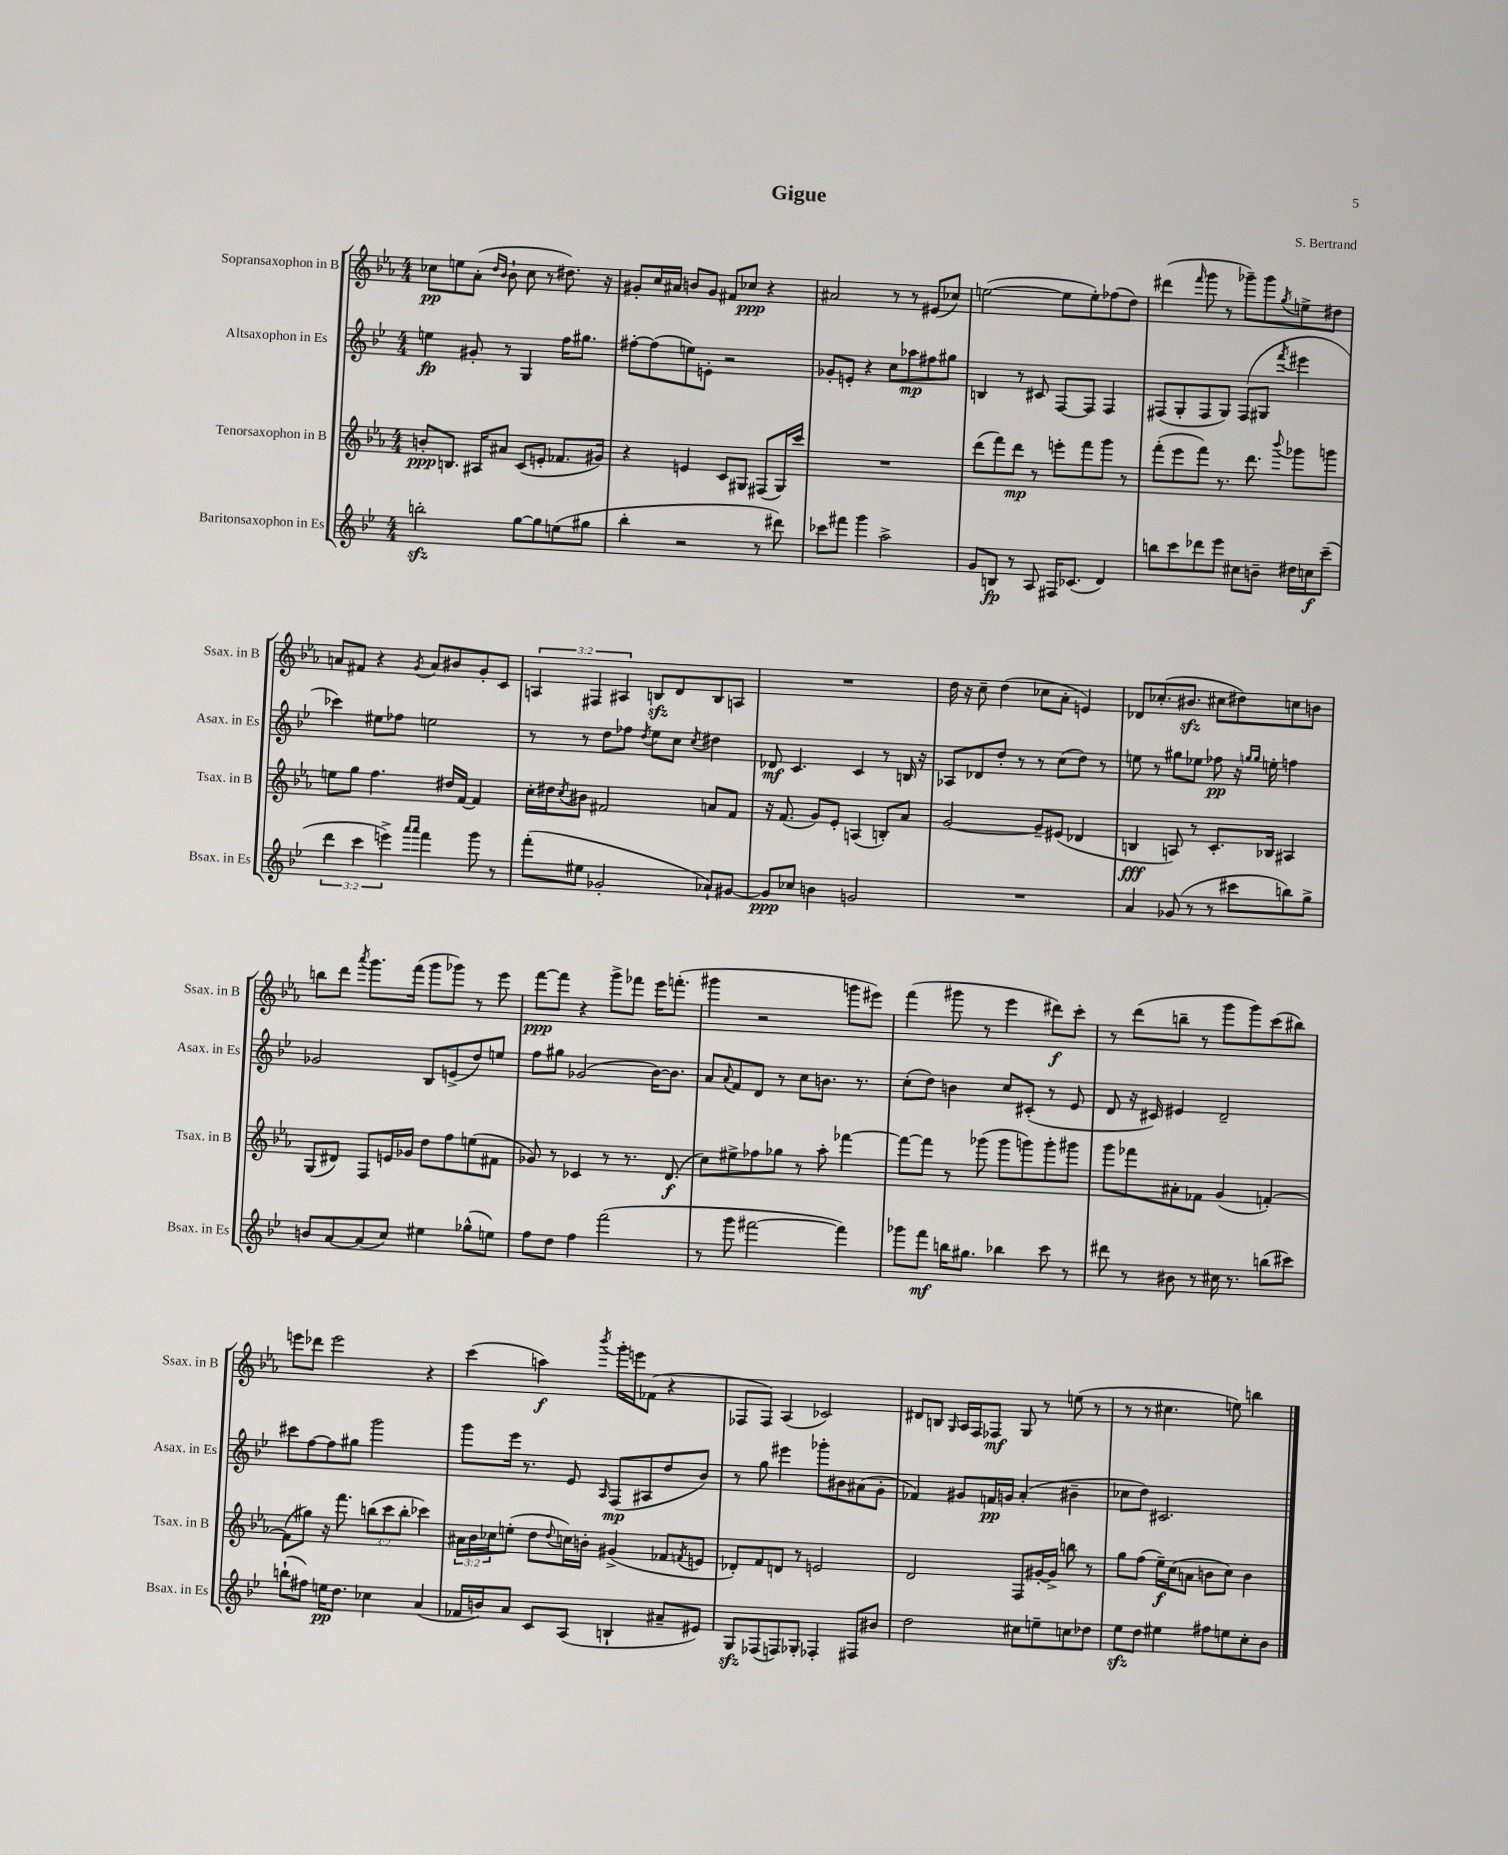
\header { title = "Gigue" composer = "S. Bertrand" }
<<
\new StaffGroup <<
\new Staff = "s0" \with { instrumentName = "Sopransaxophon in B" shortInstrumentName = "Ssax. in B" } {
    \clef treble \key ees \major \numericTimeSignature \time 4/4 \override Staff.TupletNumber.text = #tuplet-number::calc-fraction-text
    ces''8\pp e''8 aes'8-.( \grace { d''16 bes'16 } bes'8-! ces''8 r8 dis''8.) r16 |
    gis'8-. c''16 ais'16 b'8 gis'8 fis'8 ces''8\ppp r4 |
    ais'2 r8 r8 eis'8( ces''8) |
    e''2~( e''8 e''8-.) fes''8( d''8) |
    dis'''4( \grace { f'''16 } g'''8 r8 ges'''8--) ges'''8 \acciaccatura { g''8 } e''8-> dis''8 |
    a'8 fis'8 r4 \acciaccatura { g'8 } a'8 bis'8 g'8-. c'8 |
    \tuplet 3/2 { a4 fis4 ais4 } b8\sfz d'8 b8 a8 |
    R1 |
    d''16 r16 c''8-- d''4( ces''8 aes'8-. e'4) |
    des'8 ces''8.-.( bis'8.\sfz cis''8 dis''8) c''8 b'8 |
    b''8 d'''8 \acciaccatura { aes'''8 } g'''8. f'''16( g'''8 ges'''8) r8 ees'''8 |
    f'''8~\ppp f'''8 r4 g'''8-> fes'''8 ees'''16 f'''8.-.( |
    gis'''4 r2 g'''8 eis'''8) |
    f'''4( gis'''8 r8 ees'''4 dis'''8\f) c'''8-. |
    r8 d'''8( b''8-- r8 g'''8 g'''8) c'''8( bis''8) |
    e'''8 des'''8 e'''2 r4 |
    c'''4( a''4\f) \acciaccatura { bes'''8 } g'''16-. e'''16 fes'8( r4 |
    fes8 fes8) aes4( ces'2) |
    dis'8 b8 \grace { g16 } aes16 f16 fes8\mf g8 r8 e''8( r8 |
    r8 r8 cis''4. e''8) b''4 \bar "|." |
}
\new Staff = "s1" \with { instrumentName = "Altsaxophon in Es" shortInstrumentName = "Asax. in Es" } {
    \clef treble \key bes \major \numericTimeSignature \time 4/4
    e''4\fp gis'8-. r8 g4 f''16 gis''8. |
    fis''8~-. fis''8( e''8) e'8-. r2 |
    ges'8-. e'8-. r4 c''8 aes''8\mp fis''8 gis''8 |
    b4 r8 cis'8 f8~ f8 f4 |
    fis8( g8-. fis8 g8) fis8( gis8 \acciaccatura { f'''8 } eis'''4 |
    ces'''4) eis''8 fes''8 e''2 |
    r8 r8 d''8 fes''8 \acciaccatura { d''8 } ees''8 c''8 \acciaccatura { c''8 } dis''4 |
    des'8\mf c'4. c'4 r8 b16 r16 |
    aes8 des'8 d''8-. r8 r8 c''8( d''8) r8 |
    e''8 r8 gis''8 ees''8 fes''8\pp r16 \grace { g''16 g''16 } e''16-. f''4 |
    ges'2 bes8 e'8->( d''8) e''8 |
    f''8 gis''8 ges'2( bes'16~) bes'8. |
    a'8 \appoggiatura { a'8 } f'8 d'8 r8 c''8 b'8. r8. |
    c''8-.( d''8) b'4 c''8 cis'8-.( r8 ees'8 |
    d'8 r16 cis'16) eis'4 d'2-- |
    cis'''8 f''8~ f''8 gis''8 g'''2 |
    g'''8 ees'''16 r8. ees'8 \grace { a16 } f8\mp( ais8 d''8 bes'8) |
    r8 g''8 eis'''4 ges'''8-. bis'8 ais'8( g'8-. |
    fes'4) gis'8 f'16\pp g'16 a'4-.( bis'4-- |
    ces''8 d''8) cis'2. \bar "|." |
}
\new Staff = "s2" \with { instrumentName = "Tenorsaxophon in B" shortInstrumentName = "Tsax. in B" } {
    \clef treble \key ees \major \numericTimeSignature \time 4/4 \override Staff.TupletNumber.text = #tuplet-number::calc-fraction-text
    b'8-.\ppp b8. ais16 ais'8 c'8( e'8-. fes'8. gis'16) |
    r4 e'4 c'8 gis8 fis8( gis16) c'''16 |
    R1 |
    d'''8( f'''8) d'''8\mp r8 e'''8-. f'''8 g'''8 r8 |
    f'''8-.( ees'''8 f'''8) r8. d'''8. \appoggiatura { bes'''8 } ges'''8 g'''8 |
    e''8 g''8 f''4. dis''16 f'16~ f'4 |
    c''16-. dis''16 \acciaccatura { c''8 } bis'8 fis'2 a'8 fis'8 |
    r16 f'8.( g'8) ees'8-. a4( b8-.) aes'8 |
    g'2~ g'8-- eis'8( des'4 |
    b4\fff a8) r8 c'8.-. bes16 ais4 |
    g8( dis'8) f8 e'16 ges'16 d''8 f''8 e''8( fis'8 |
    ges'8) r8 ces'4 r8 r8. d'8.\f( |
    c''8) eis''8-> fes''8 ges''8 r8 aes''8-. fes'''4~ |
    fes'''8~ fes'''8 r8 ges'''8( ges'''8 g'''8) g'''8-. gis'''8 |
    g'''8 fes'''8 ais'8-. fes'8 g'4( f'4~-.) |
    f'8( gis''8) r16 f'''8. \tuplet 3/2 { b''8( c'''8 b''8-. } ces'''4) |
    \tuplet 3/2 { ais'16 bes'16 ces''16 } e''8-.( d''8 \appoggiatura { d''8 } c''16) b'16-. gis'4->( fes'8 \acciaccatura { f'8 } e'8 |
    des'8-.) f'8 d'8 r8 e'2 |
    d'2 f8 gis'16~-. gis'16-> b''8 r8 |
    g''8 f''8( ees''16--\f) c''16( a'8 b'8 c''8) b'4 \bar "|." |
}
\new Staff = "s3" \with { instrumentName = "Baritonsaxophon in Es" shortInstrumentName = "Bsax. in Es" } {
    \clef treble \key bes \major \numericTimeSignature \time 4/4 \override Staff.TupletNumber.text = #tuplet-number::calc-fraction-text
    b''2-.\sfz g''8~ g''8 e''8( gis''8 |
    bes''4-. r2 r8 dis'''8) |
    ces'''8 fis'''8 g'''4 a''2-> |
    g'8 b8\fp r8 a8 fis16 ces'8.( d'4) |
    b''8 c'''8 des'''8 ees'''8 cis''8 b'8-- dis''16 c''16\f c'''8--( |
    \tuplet 3/2 { d'''4 c'''4 e'''4->) } \grace { a'''16 a'''16 } f'''4 g'''8 r8 |
    f'''8-.( eis''8 ges'2-. aes'8-!) gis'8~ |
    gis'8\ppp ces''8 b'4 g'2 |
    R1 |
    a'4 ges'8( r8 r8 cis'''8 b''8) g''8-> |
    b'8 a'8~ a'8( c''8) eis''4 ges''8-^( e''8) |
    f''8 d''8 f''4 f'''2( |
    r8 g'''8 fis'''2~ fis'''4) |
    ges'''8 f'''8\mf b''16 gis''8. bes''4 c'''8 r8 |
    dis'''8 r8 bis'8 r8 cis''16 r8. b''8( cis'''8) |
    b''8-!( fis''8) e''16\pp d''8. ces''4 a'4( |
    fes'16 b'16) a'8 c'8 a8( b4-! ais'8-- eis'8) |
    g8\sfz fes8( f8) ges8-. fes4-. fis8 bis'8 |
    d''2 cis''8 e''8-- c''8 des''8 |
    ees''8\sfz d''8 eis''4 fis''8 e''8 c''8-. bes'8 \bar "|." |
}
>>
>>
\layout { \context { \Score \remove "Bar_number_engraver" } }
